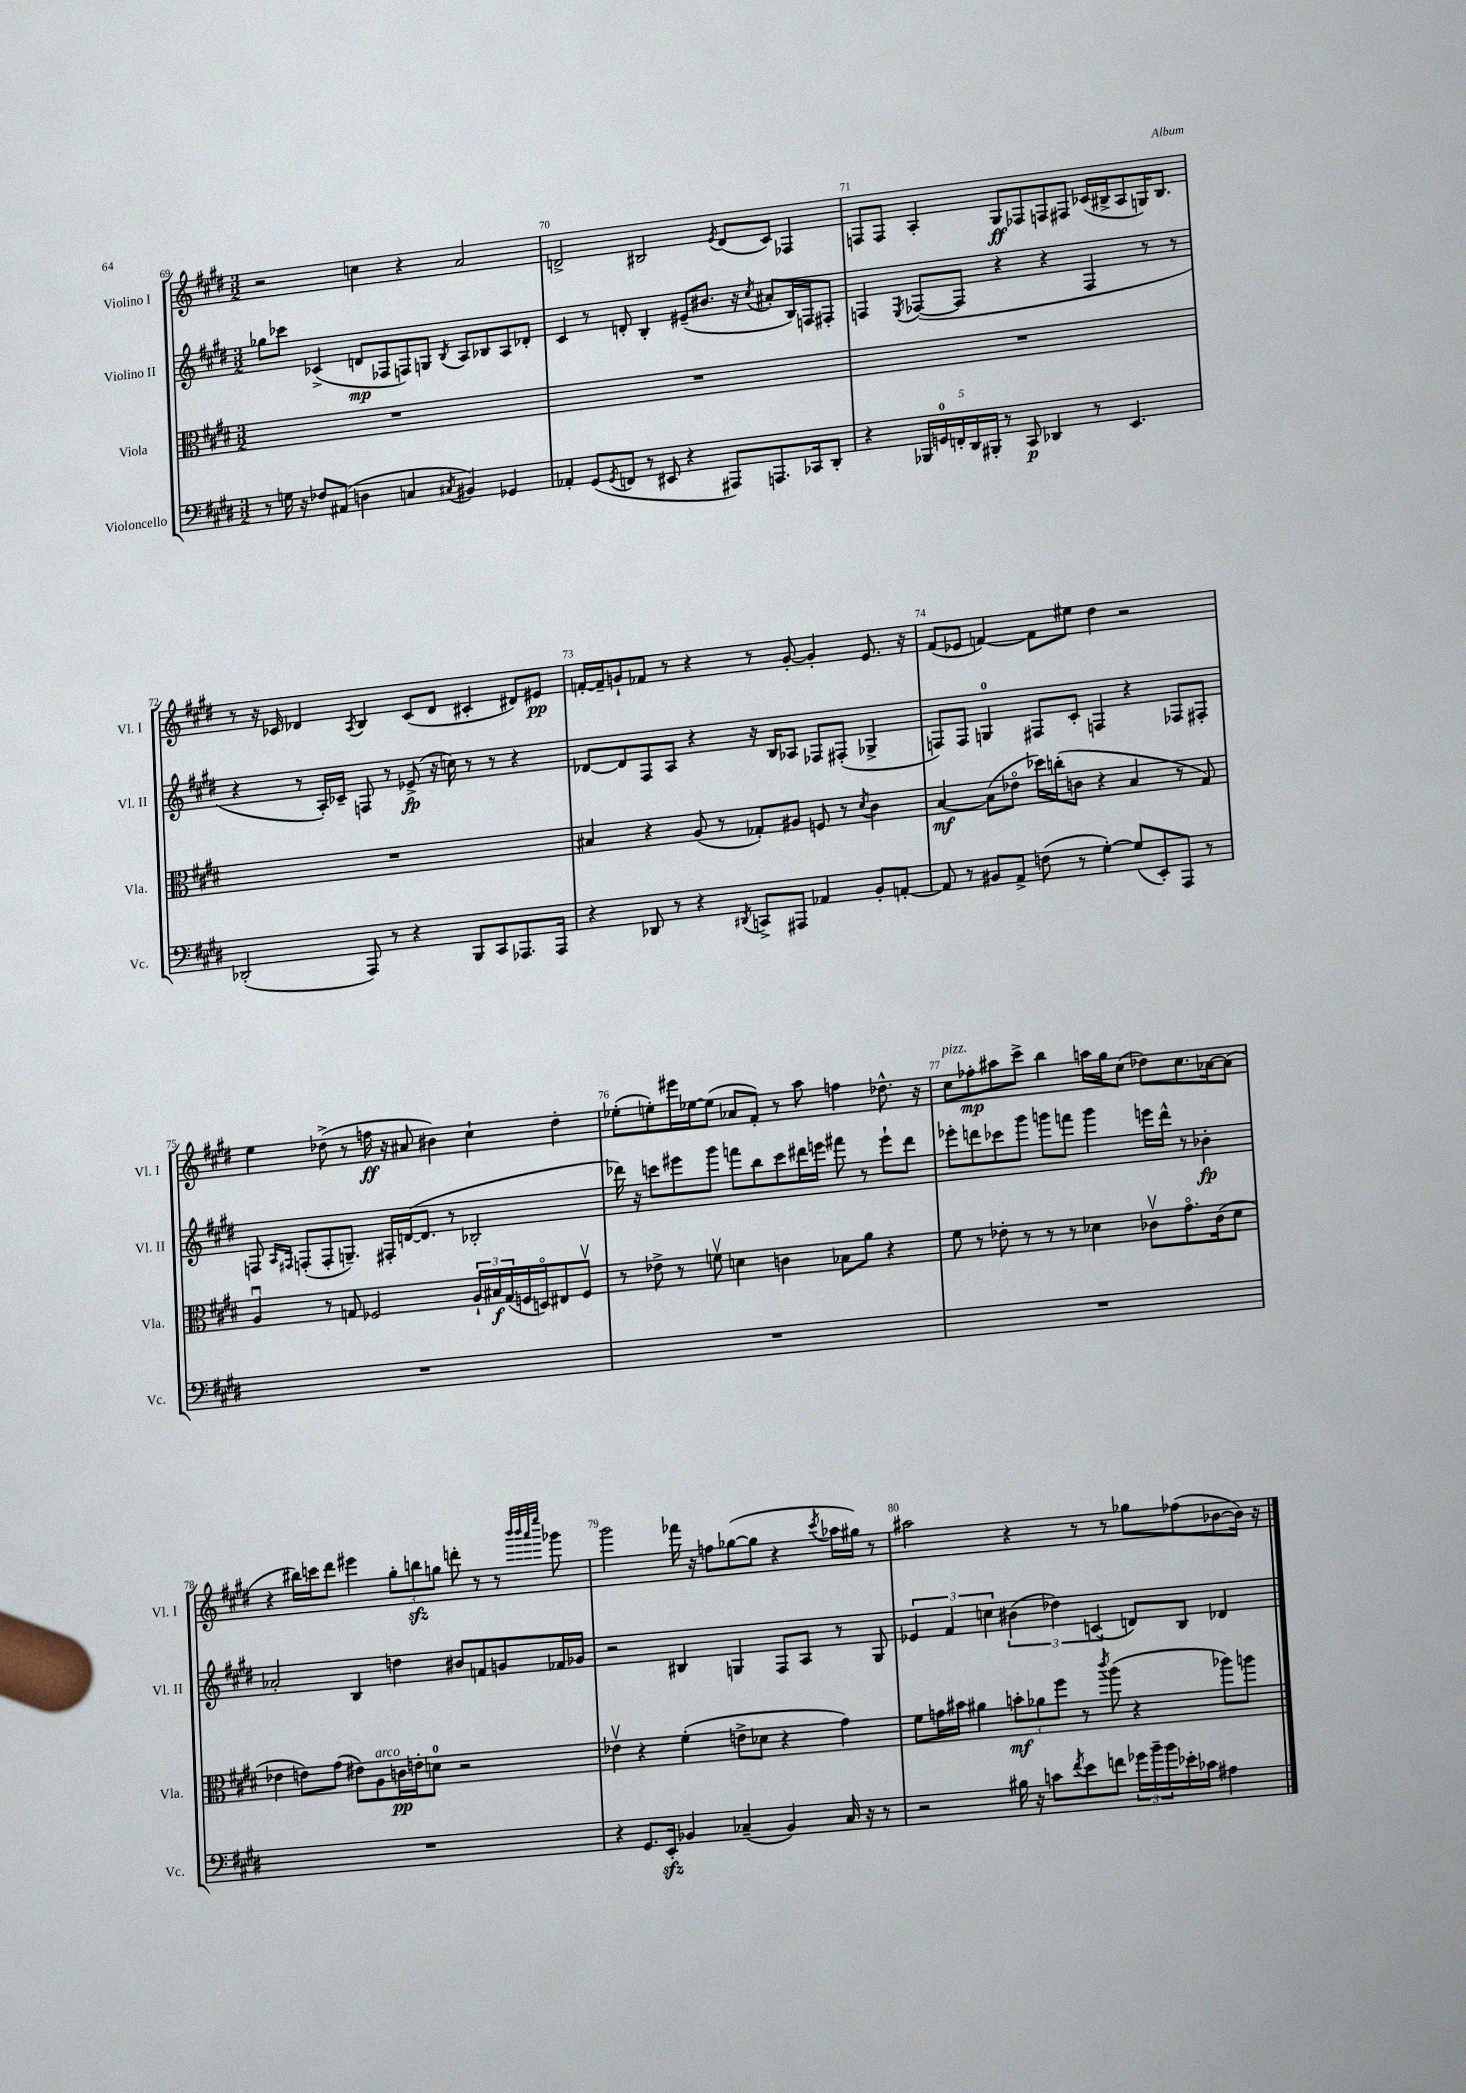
<<
\new StaffGroup <<
\new Staff = "s0" \with { instrumentName = "Violino I" shortInstrumentName = "Vl. I" } {
    \clef treble \key e \major \numericTimeSignature \time 3/2
    r2 c''4 r4 a'2 |
    d'2-> bis2 \acciaccatura { e'8 } d'8( cis'8) fes4 |
    f8 f8 a4-. gis8\ff fes8 f8 fis8 ces'16( bis16-> a8 g16) bis8. |
    r8 r16 ces'16 des'4 \acciaccatura { a8 } b4 ces'8( des'8 cis'4-. dis'8) eis'8\pp |
    f'16~-. f'16-- g'8-! fes'8 r8 r4 r8 g'8~-. g'4-. e'8. r16 |
    fis'8( ees'8 f'4~) f'8 eis''8 dis''4 r2 |
    e''4 des''8->( r8 f''16\ff r16 ais'8 bis'4) cis''4-! des''4-. |
    ees''8-.( e''8-.) eis'''16 ees''16~ ees''8( aes'8 fis'8-.) r8 a''8 f''4 des''8.-^ r16 |
    cis''8^\markup { \italic "pizz." } fes''8-.\mp ais''8 cis'''8-> b''4 a''16 gis''16 cis''8( des''8) cis''8. aes'16~ aes'8( |
    r4 bis''16) c'''16 dis'''8 eis'''4 \tuplet 3/2 { gis''8-. b''8\sfz g''8 } d'''8-. r8 r8 \grace { b'''32 b'''32 a'''32 e''''32 } ges'''8 |
    gis'''2 fes'''16 r16 f''8 ges''8~( ges''8 r4 \acciaccatura { cis'''8 } aes''16 gis''16) r8 |
    ais''2 r4 r8 r8 ges''8 fes''8( bes'8~ bes'16) r16 \bar "|." |
}
\new Staff = "s1" \with { instrumentName = "Violino II" shortInstrumentName = "Vl. II" } {
    \clef treble \key e \major \numericTimeSignature \time 3/2
    ges''8 ces'''8 ces'4->( d'8\mp fes8 f8) g8 \acciaccatura { b8 } a8 bes8 a8 des'8-. |
    cis'4 r8 d'8-. b4-. eis'8--( bis'8. r16 \acciaccatura { cis''8 } ais'8-. b16) f16 fis8-. |
    f4 \acciaccatura { e8 } fes8~( fes8 r4 r4 fes4 r8 r8 |
    r4 r8 a16-.) ces'16-- f8 r8 ees'8->\fp( r16 c''16) r8 r8 r4 |
    des'8~ des'8 fis8 a8 r4 r16 b16 aes8 fes8 fis8-.( ges4-> |
    f8) f8 g4-0 fis8 cis'8-. f4 r4 fes8 fis8-. |
    f8 \grace { a16 fis16 } f8-.( f8-. g8.--) fis16-. d'16~( d'8. r8 bes2-. |
    des'''16) r16 c'''8 eis'''8 gis'''8 f'''8 b''8 c'''8 dis'''16 e'''16 fis'''8 r8 e'''8-! dis'''8 |
    ees'''8-. d'''8 ces'''8 gis'''8 g'''8 f'''8 g'''4 e'''16 d'''16-^ r8 bes'4-.\fp |
    aes'2-. b4 d''4 bis'8 f'8 g'8 fes'16 ges'16 |
    r2 bis4 g4 fis8 a8 r8 g8 |
    \tuplet 3/2 { ees'4 fis'4 c''4 } \tuplet 3/2 { bis'4( des''4) c'4( } d'8) b8 des'4 \bar "|." |
}
\new Staff = "s2" \with { instrumentName = "Viola" shortInstrumentName = "Vla." } {
    \clef alto \key e \major \numericTimeSignature \time 3/2
    R1. |
    R1. |
    R1. |
    R1. |
    bis4 r4 a8( r8 ges8-.) ais8 f8 r8 \acciaccatura { dis'8 } cis'4 |
    b4~\mf b8( ees'8\flageolet des''16) c''16-.( c'8 r4 b4 r8 gis8) |
    a4\downbow r8 g8 fes2 \tuplet 3/2 { a16-! bis16\f g16( } f16 d16\flageolet) eis8 f8\upbow |
    r8 ees'8-> r8 f'8\upbow d'4 c'4 bes8 a'8 r4 |
    fis'8 r8 ees'8-. r8 r8 r8 des'4 ces'8\upbow gis'8.\flageolet ces'16( des'8 |
    ees'4 e'8) gis'8( eis'8) a8^\markup { \italic "arco" } c'16\pp e'16-. d'8-0 r2 |
    ees'4\upbow r4 fis'4-.( e'8-> des'8 r4 gis'4) |
    fis'8 g'16 bis'16 ais'4 \tuplet 3/2 { b'8-.\mf aes'8 fis''8 } r8 \acciaccatura { cis'''8 } a''8( r4 aes''8) a''8 \bar "|." |
}
\new Staff = "s3" \with { instrumentName = "Violoncello" shortInstrumentName = "Vc." } {
    \clef bass \key e \major \numericTimeSignature \time 3/2
    r8 g16 r16 fes8 ais,8( d4 c4 \acciaccatura { cis8 } bis,4) ges,4 |
    aes,4-. gis,8( \acciaccatura { gis,8 } f,8 r8 eis,8 r4 ais,,8) a,,8. ces,16 dis,8-. |
    r4 \tuplet 5/4 { bes,,16 g,16-0 f,16-. dis,16 bis,,16-. } r8 cis,8\p des,4 r8 e,4. |
    des,2-.( a,,8) r8 r4 b,,8 cis,8 aes,,8. aes,,16 |
    r4 des,8 r8 r4 \acciaccatura { dis,8 } c,8-> ais,,8 aes,4 b,8-. a,8~-. |
    a,8 r8 bis,8 a,8-> f8( r8 gis4~-.) gis8( e,8-.) a,,8 r8 |
    R1. |
    R1. |
    R1. |
    R1. |
    r4 gis,8. e,16-.\sfz bes,4 ces4--( bes,4) ces16 r16 r8 |
    r2 bis16 r16 c'8 \acciaccatura { fis'8 } e'8 f'8 \tuplet 3/2 { ges'16 b'16-- b'16 } ees'16-. ces'16 ais4 \bar "|." |
}
>>
>>
\layout { \context { \Score currentBarNumber = #69 \override BarNumber.break-visibility = ##(#f #t #t) barNumberVisibility = #all-bar-numbers-visible } }
